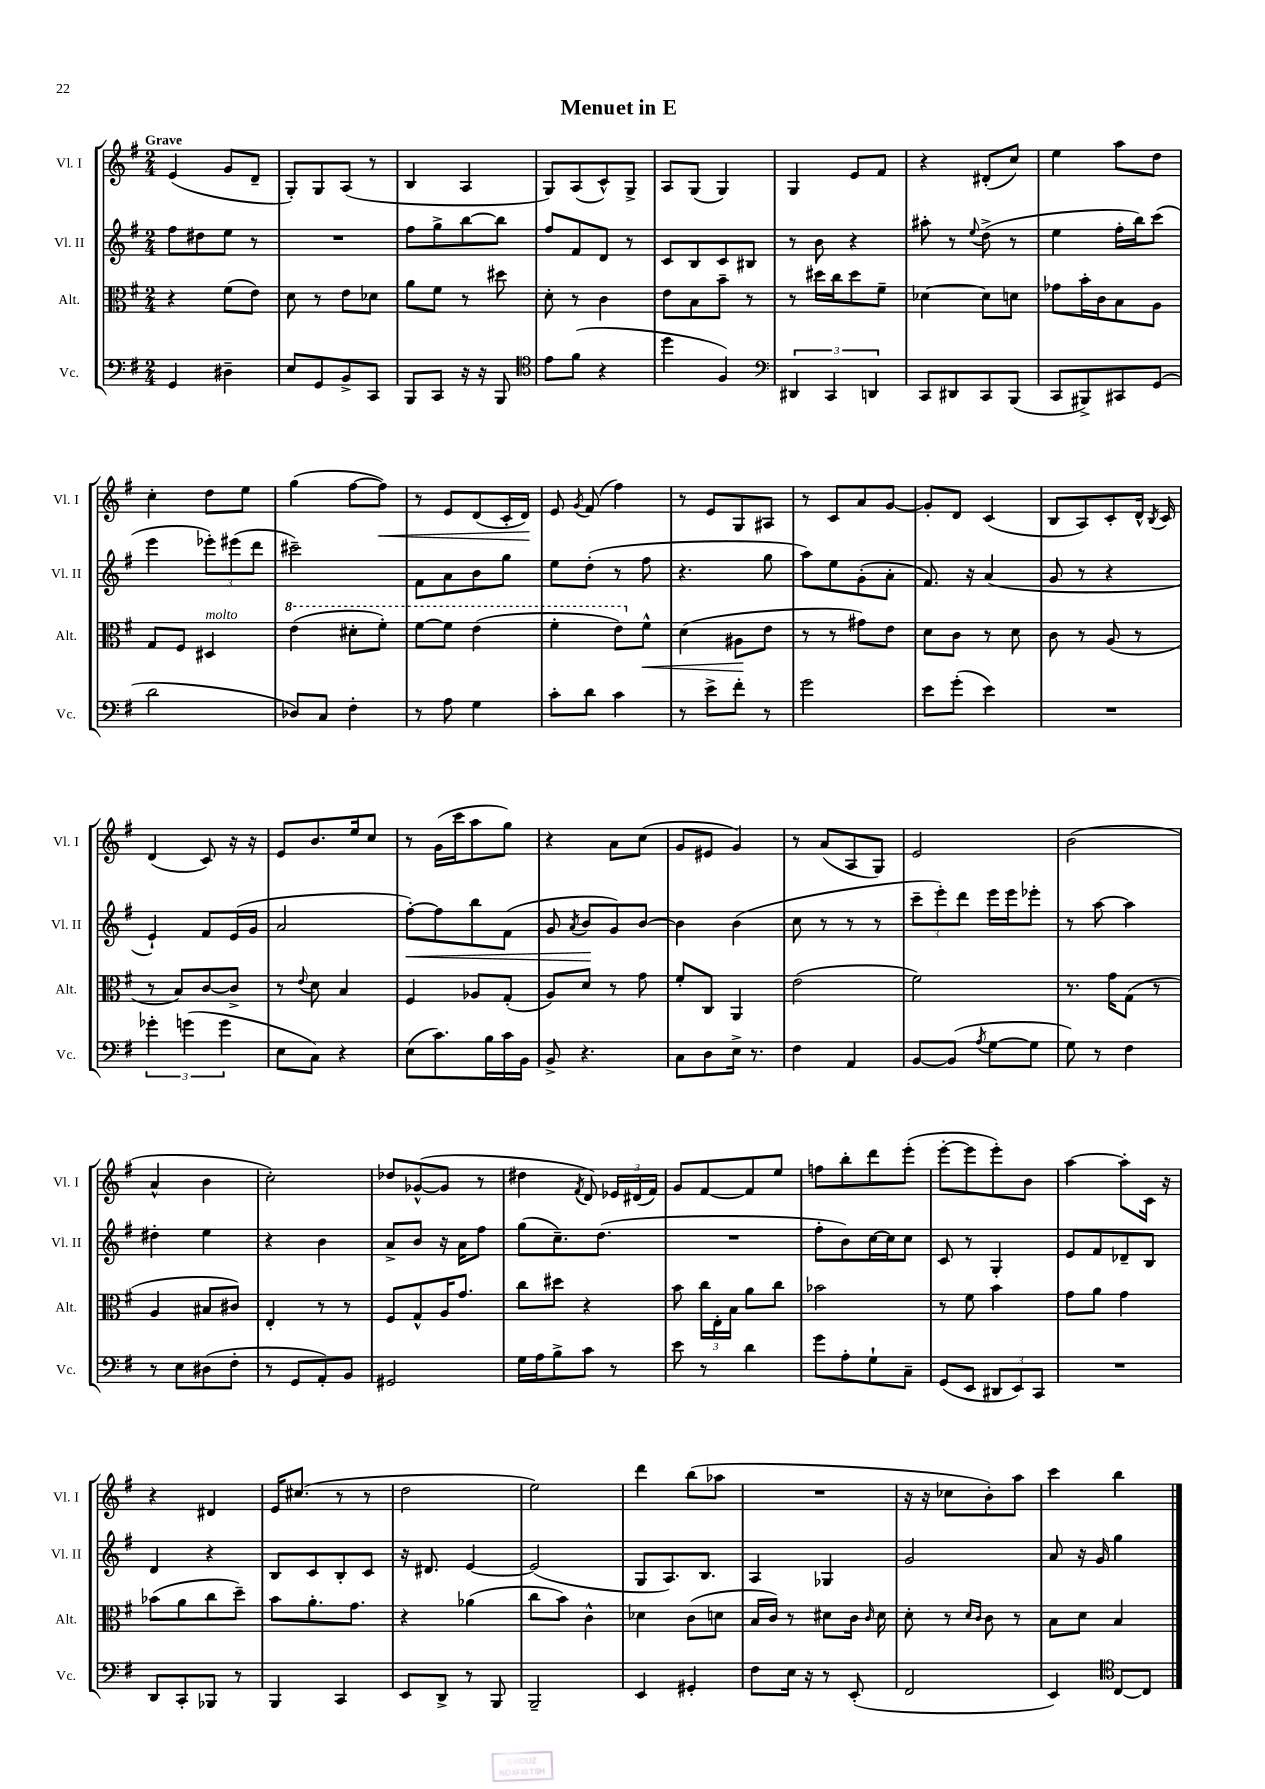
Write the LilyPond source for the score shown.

\header { title = "Menuet in E" }
<<
\new StaffGroup <<
\new Staff = "s0" \with { instrumentName = "Vl. I" shortInstrumentName = "Vl. I" } {
    \clef treble \key g \major \numericTimeSignature \time 2/4 \tempo "Grave"
    \autoBeamOff e'4( g'8[ d'8]-- |
    g8[-.) g8 a8]( r8 |
    b4 a4 |
    g8[) a8( c'8-^) g8]-> |
    a8[ g8]( g4) |
    g4 e'8[ fis'8] |
    r4 dis'8[-.( c''8]) |
    e''4 a''8[ d''8] |
    c''4-. d''8[ e''8] |
    g''4( fis''8[~ fis''8]\<) |
    r8 e'8[ d'8( c'16-. d'16]\!) |
    e'8 \acciaccatura { g'8 } fis'8( fis''4) |
    r8 e'8[ g8 ais8] |
    r8 c'8[ a'8 g'8]~ |
    g'8[-. d'8] c'4( |
    b8[ a8) c'8-. d'16]-^ \acciaccatura { b8 } c'16 |
    d'4( c'8) r16 r16 |
    e'8[ b'8. e''16 c''8] |
    r8 g'16[( c'''16 a''8 g''8]) |
    r4 a'8[ c''8]( |
    g'8[ eis'8] g'4) |
    r8 a'8[( a8 g8]) |
    e'2 |
    b'2( |
    a'4-^ b'4 |
    c''2-.) |
    des''8[ ges'8~-^( ges'8] r8 |
    dis''4 \acciaccatura { fis'8 } d'8) \tuplet 3/2 { ees'16[ dis'16( fis'16]) } |
    g'8[ fis'8~ fis'8 e''8] |
    f''8[ b''8-. d'''8 e'''8]-.( |
    e'''8[~-. e'''8 e'''8-.) b'8] |
    a''4~ a''8[-. c'16] r16 |
    r4 dis'4 |
    e'16[ cis''8.]( r8 r8 |
    d''2 |
    e''2) |
    d'''4 b''8[( aes''8] |
    R2 |
    r16 r16 ces''8[ b'8-.) a''8] |
    c'''4 b''4 \bar "|." |
}
\new Staff = "s1" \with { instrumentName = "Vl. II" shortInstrumentName = "Vl. II" } {
    \clef treble \key g \major \numericTimeSignature \time 2/4
    \autoBeamOff fis''8[ dis''8 e''8] r8 |
    R2 |
    fis''8[ g''8-> b''8~ b''8] |
    fis''8[ fis'8 d'8] r8 |
    c'8[ b8 c'8 bis8] |
    r8 b'8 r4 |
    ais''8-. r8 \appoggiatura { e''8 } d''8->( r8 |
    e''4 fis''16[-. b''16) c'''8]( |
    e'''4 \tuplet 3/2 { ees'''8[-.) eis'''8( d'''8] } |
    cis'''2--) |
    fis'8[ a'8 b'8 g''8] |
    e''8[ d''8]-.( r8 fis''8 |
    r4. g''8 |
    a''8[) e''8 g'8-.( a'8]-. |
    fis'8.) r16 a'4( |
    g'8 r8 r4 |
    e'4-!) fis'8[ e'16( g'16] |
    a'2 |
    fis''8[~-.\<) fis''8 b''8 fis'8]( |
    g'8 \acciaccatura { a'8 } b'8[\! g'8) b'8]~ |
    b'4 b'4( |
    c''8 r8 r8 r8 |
    \tuplet 3/2 { c'''8[-- e'''8-.) d'''8] } e'''16[ e'''16 ees'''8]-. |
    r8 a''8~ a''4 |
    dis''4-. e''4 |
    r4 b'4 |
    a'8[-> b'8] r16 a'16[ fis''8] |
    g''8[( c''8.--) d''8.]( |
    R2 |
    fis''8[-. b'8) c''16~ c''16 c''8] |
    c'8 r8 g4-. |
    e'8[ fis'8 des'8-- b8] |
    d'4 r4 |
    b8[ c'8 b8-. c'8] |
    r16 dis'8. e'4~ |
    e'2( |
    g8[ a8.) b8.] |
    a4 ges4 |
    g'2 |
    a'8 r16 g'16 g''4 \bar "|." |
}
\new Staff = "s2" \with { instrumentName = "Alt." shortInstrumentName = "Alt." } {
    \clef alto \key g \major \numericTimeSignature \time 2/4
    \autoBeamOff r4 fis'8[( e'8]) |
    d'8 r8 e'8[ des'8] |
    a'8[ fis'8] r8 dis''8 |
    d'8-. r8 c'4 |
    e'8[ b8 b'8]-- r8 |
    r8 dis''16[ c''16 dis''8 fis'8]-- |
    des'4~ des'8[ d'8] |
    ges'8[ b'16-. c'16 b8 a8] |
    g8[ fis8] dis4^\markup { \italic "molto" } |
    \ottava #1 e''4( dis''8[-. fis''8]-.) |
    fis''8[~ fis''8] e''4( |
    fis''4-. e''8[) \ottava #0 fis'8]-^\< |
    d'4( ais8[\! e'8] |
    r8 r8 gis'8[) e'8] |
    d'8[ c'8] r8 d'8 |
    c'8 r8 a8( r8 |
    r8 b8[) c'8~ c'8]-> |
    r8 \appoggiatura { e'8 } d'8 b4 |
    fis4 aes8[ g8]-.( |
    a8[) d'8] r8 g'8 |
    fis'8[-. c8] a,4 |
    e'2( |
    fis'2) |
    r8. g'16[ g8]( r8 |
    a4 bis8[ cis'8]) |
    e4-. r8 r8 |
    fis8[ g8-^ a16 g'8.] |
    c''8[ dis''8] r4 |
    b'8 \tuplet 3/2 { c''16[ e16-. b16] } a'8[ c''8] |
    bes'2 |
    r8 fis'8 b'4 |
    g'8[ a'8] g'4 |
    bes'8[( a'8 c''8 d''8]--) |
    b'8[ a'8.-. g'8.] |
    r4 aes'4( |
    c''8[ b'8]) c'4-^ |
    des'4 c'8[( d'8] |
    b16[ c'16]) r8 dis'8[ c'16] \grace { c'16 } dis'16 |
    d'8-. r8 \grace { d'16[ c'16] } c'8 r8 |
    b8[ d'8] b4 \bar "|." |
}
\new Staff = "s3" \with { instrumentName = "Vc." shortInstrumentName = "Vc." } {
    \clef bass \key g \major \numericTimeSignature \time 2/4
    \autoBeamOff g,4 dis4-- |
    e8[ g,8 b,8-> c,8] |
    b,,8[ c,8] r16 r16 b,,8 |
    \clef tenor e'8[ fis'8]( r4 |
    d''4 fis4) |
    \clef bass \tuplet 3/2 { dis,4 c,4 d,4 } |
    c,8[ dis,8 c,8 b,,8]( |
    c,8[ bis,,8->) cis,8 g,8]( |
    d'2 |
    des8[) c8] fis4-. |
    r8 a8 g4 |
    c'8[-. d'8] c'4 |
    r8 e'8[-> fis'8]-. r8 |
    g'2 |
    e'8[ g'8]-.( e'4) |
    R2 |
    \tuplet 3/2 { ges'4-. g'4( g'4 } |
    e8[ c8]) r4 |
    e8[( c'8.) b16 c'16 b,16] |
    b,8-> r4. |
    c8[ d8 e16]-> r8. |
    fis4 a,4 |
    b,8[~ b,8]( \acciaccatura { a8 } g8[~ g8] |
    g8) r8 fis4 |
    r8 e8[ dis8( fis8]-. |
    r8 g,8[ a,8-.) b,8] |
    gis,2 |
    g16[ a16 b8-> c'8] r8 |
    e'8 r8 d'4 |
    g'8[ a8-. g8-! c8]-- |
    g,8[( e,8] \tuplet 3/2 { dis,8[ e,8) c,8] } |
    R2 |
    d,8[ c,8-. bes,,8] r8 |
    b,,4 c,4 |
    e,8[ d,8]-> r8 b,,8 |
    b,,2-- |
    e,4 gis,4-. |
    fis8[ e16] r16 r8 e,8-.( |
    fis,2 |
    e,4) \clef tenor c8[~ c8] \bar "|." |
}
>>
>>
\layout { \context { \Score \remove "Bar_number_engraver" } }
